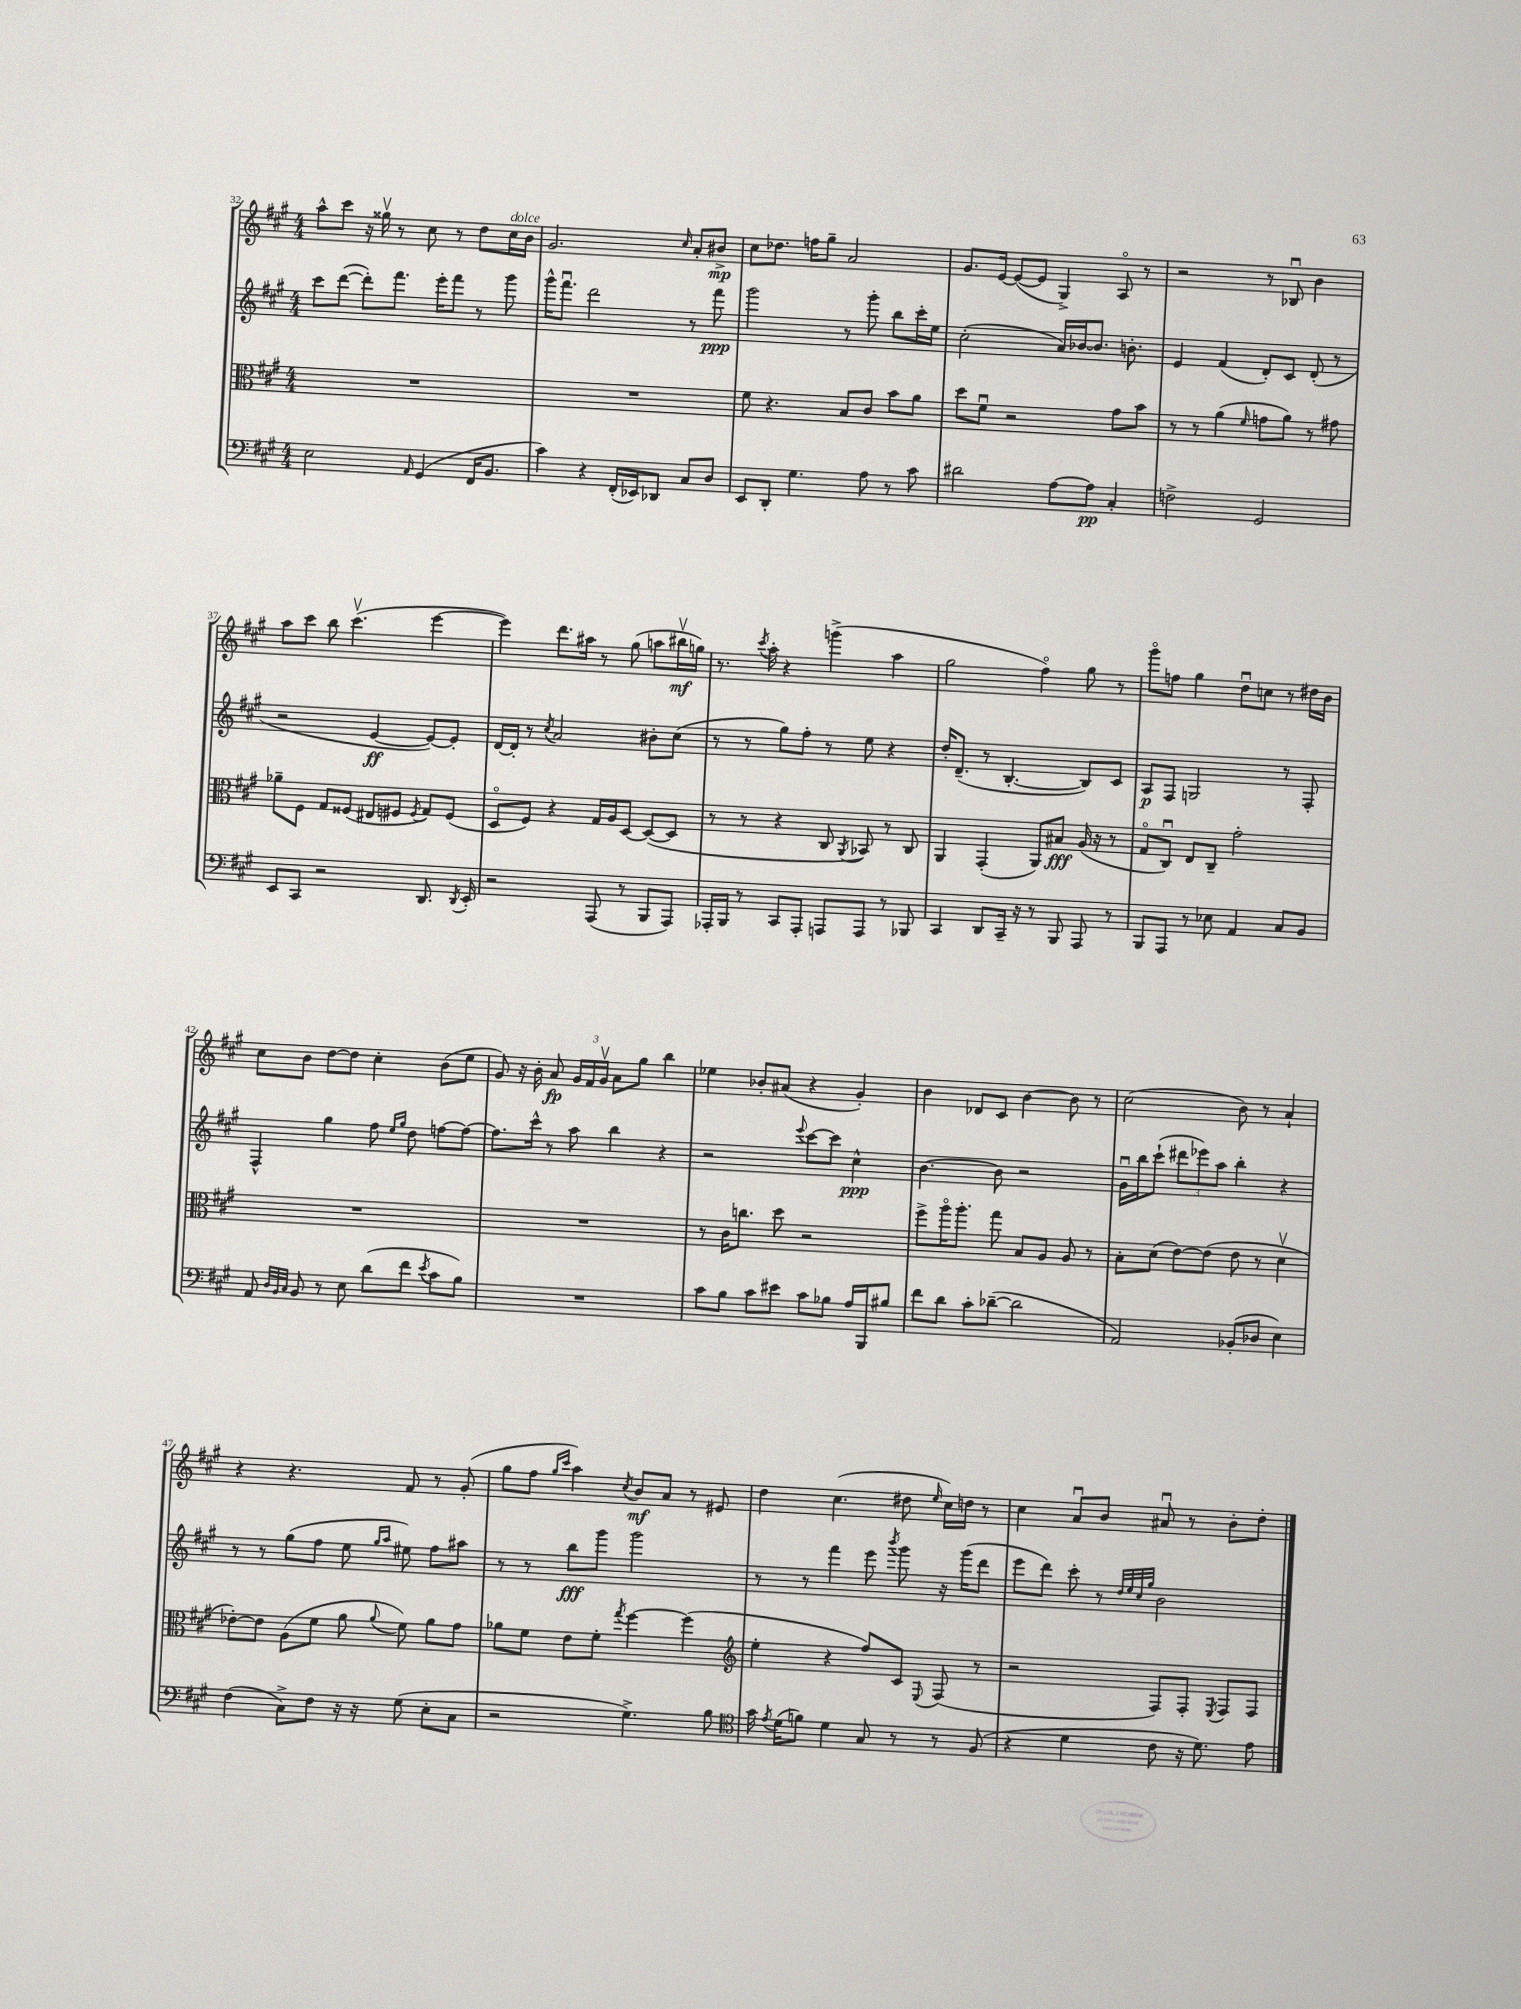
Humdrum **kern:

**kern	**dynam	**kern	**dynam	**kern	**dynam	**kern	**dynam
*part4	*part4	*part3	*part3	*part2	*part2	*part1	*part1
*staff4	*staff4	*staff3	*staff3	*staff2	*staff2	*staff1	*staff1
*clefF4	*	*clefC3	*	*clefG2	*	*clefG2	*
*k[f#c#g#]	*	*k[f#c#g#]	*	*k[f#c#g#]	*	*k[f#c#g#]	*
*M4/4	*	*M4/4	*	*M4/4	*	*M4/4	*
=32	=32	=32	=32	=32	=32	=32	=32
2E\	.	1r	.	8ccc#\L	.	8aa^^\L	.
.	.	.	.	([8ddd\J	.	8ccc#\J	.
.	.	.	.	8ddd'\L])	.	16r	.
.	.	.	.	.	.	16gg##Xv\	.
.	.	.	.	8.fff#\J	.	8r	.
16qqAA/	.	.	.	.	.	.	.
(4GG#/	.	.	.	.	.	8cc#\	.
.	.	.	.	16eee'\KL	.	.	.
.	.	.	.	8fff#\J	.	8r	.
16FF#/KL	.	.	.	8r	.	8dd\L	.
8.BB/J	.	.	.	.	.	.	.
!	!	!	!	!	!	!LO:TX:a:i:t=dolce	!
.	.	.	.	8ggg#\	.	16cc#\L	.
.	.	.	.	.	.	16b\JJ	.
=33	=33	=33	=33	=33	=33	=33	=33
4c#\)	.	1r	.	16ggg#^^\KL	.	2.g#/	.
.	.	.	.	8.fff#u\J	.	.	.
4r	.	.	.	2ddd\	.	.	.
(16FF#'/LL	.	.	.	.	.	.	.
16EE-X/J)	.	.	.	.	.	.	.
8DD-X/J	.	.	.	.	.	.	.
.	.	.	.	.	.	16qqcc#/	.
8C#/L	.	.	.	8r	.	8a'/L	.
8D/J	.	.	.	8fff#\	ppp	8b#X^/J	mp
=34	=34	=34	=34	=34	=34	=34	=34
8EE/L	.	8f#\	.	2ggg#\	.	8cc#\L	.
8DD'/J	.	4.r	.	.	.	8.dd-X\J	.
4.G#\	.	.	.	.	.	.	.
.	.	.	.	.	.	16ffn\KL	.
.	.	.	.	.	.	8gg#~\J	.
.	.	8B/L	.	8r	.	2a/	.
8A\	.	8c#/J	.	8ggg#'\	.	.	.
8r	.	8b\L	.	8bb\L	.	.	.
8c#\	.	8a\J	.	16ccc#'\L	.	.	.
.	.	.	.	16ee\JJ	.	.	.
=35	=35	=35	=35	=35	=35	=35	=35
2d#X\	.	8dd\L	.	(2cc#'\	.	8.g#/L	.
.	.	8f#u\J	.	.	.	.	.
.	.	.	.	.	.	[16e/Jk	.
.	.	2r	.	.	.	(8e/L_	.
.	.	.	.	.	.	8e/J]	.
[8A\L	.	.	.	16a/LL)	.	4G#^/)	.
.	.	.	.	[16b-X/J	.	.	.
8A\J]	pp	.	.	8.b-/J]	.	.	.
4C#'/	.	8g#\L	.	.	.	8A/	.
.	.	.	.	8.bn'\	.	.	.
.	.	8b\J	.	.	.	8r	.
=36	=36	=36	=36	=36	=36	=36	=36
2Fn^\	.	8r	.	4e/	.	2r	.
.	.	8r	.	.	.	.	.
.	.	(4a\	.	(4f#/	.	.	.
.	.	16qqf#/	.	.	.	.	.
2GG#/	.	8gn\L	.	8d'/L)	.	8r	.
.	.	8a\J)	.	8c#/J	.	8B-Xu/	.
.	.	8r	.	(8d'/	.	4b\	.
.	.	8g#X\	.	8r	.	.	.
!!LO:LB:g=z
=37	=37	=37	=37	=37	=37	=37	=37
8EE/L	.	8a-X~\L	.	2r	.	8aa\L	.
8CC#/J	.	8F#\J	.	.	.	8ccc#\J	.
2r	.	8G#/L	.	.	.	8bb\	.
.	.	(8F##X/J	.	.	.	(4.ccc#v\	.
.	.	8E#X/L	.	[4e/	ff	.	.
.	.	8F#X/J	.	.	.	.	.
.	.	8qF#/	.	.	.	.	.
8.DD/	.	8G#/L)	.	8e/L_)	.	[4eee\	.
.	.	(8F#/J	.	8e'/J]	.	.	.
8qDD/	.	.	.	.	.	.	.
16EE'/	.	.	.	.	.	.	.
=38	=38	=38	=38	=38	=38	=38	=38
2r	.	8D/L	.	[16d/LL	.	4eee\])	.
.	.	.	.	16d'/JJ]	.	.	.
.	.	8F#/J)	.	8r	.	.	.
.	.	.	.	8qcc#/	.	.	.
.	.	4r	.	2a/	.	8.ddd\L	.
.	.	.	.	.	.	16aa#X\Jk	.
(8AAA/	.	16G#/LL	.	.	.	8r	.
.	.	16A/J	.	.	.	.	.
8r	.	[8D/J	.	.	.	(8gg#\	.
8BBB/L	.	(8D/L_	.	8b#X'\L	.	8aan\L	.
8AAA/J)	.	8D/J]	.	(8cc#\J	.	16bb#Xv\L	mf
.	.	.	.	.	.	16ggn\JJ)	.
=39	=39	=39	=39	=39	=39	=39	=39
16AAA-X'/LL	.	8r	.	8r	.	8.r	.
16BBB/JJ	.	.	.	.	.	.	.
8r	.	8r	.	8r	.	.	.
.	.	.	.	.	.	8qccc#/	.
.	.	.	.	.	.	16aa'\	.
8CC#/L	.	4r	.	8gg#\L)	.	4r	.
8AAA-'/J	.	.	.	8ff#'\J	.	.	.
8AAAn/L	.	8C#/	.	8r	.	(4gggn^\	.
.	.	8qAA/	.	.	.	.	.
8AAA/J	.	8BB-X/)	.	8ee\	.	.	.
8r	.	8r	.	4r	.	4aa\	.
8BBB-X/	.	8C#/	.	.	.	.	.
=40	=40	=40	=40	=40	=40	=40	=40
4CC#/	.	4AA/	.	16dd'/KL	.	2gg#\	.
.	.	.	.	(8.d~/J	.	.	.
8DD/L	.	(4GG#'/	.	8r	.	.	.
16CC#~/Jk	.	.	.	[4.B'/	.	.	.
16r	.	.	.	.	.	.	.
8r	.	8AA/L)	.	.	.	4ff#\)	.
8BBB/	.	8B#X/J	fff	.	.	.	.
8AAA/	.	(16A/	.	8B/L])	.	8gg#\	.
.	.	16r	.	.	.	.	.
8r	.	8r	.	8c#/J	.	8r	.
=41	=41	=41	=41	=41	=41	=41	=41
8BBB/L	.	8G#/L	.	8A/L	p	8ggg#\L	.
8AAA/J	.	8C#u/J)	.	8F#/J	.	8ffn\J	.
8r	.	8E/L	.	2Gn/	.	4gg#\	.
8E-X\	.	8C#~/J	.	.	.	.	.
4AA/	.	2g#'\	.	.	.	8ddu\L	.
.	.	.	.	.	.	8ccn\J	.
8C#/L	.	.	.	8r	.	8r	.
8BB/J	.	.	.	8F#'/	.	16dd#X\LL	.
.	.	.	.	.	.	16b\JJ	.
!!LO:LB:g=z
=42	=42	=42	=42	=42	=42	=42	=42
8AA/	.	1r	.	4F#^^/	.	8cc#\L	.
32qqD/LLL	.	.	.	.	.	.	.
32qqBB/	.	.	.	.	.	.	.
32qqC#/JJJ	.	.	.	.	.	.	.
8BB/	.	.	.	.	.	8b\J	.
8r	.	.	.	4gg#\	.	[8dd\L	.
8E\	.	.	.	.	.	8dd\J]	.
(8d\L	.	.	.	8ff#\	.	4cc#'\	.
.	.	.	.	16qqee/LL	.	.	.
.	.	.	.	16qqgg#/JJ	.	.	.
8f#\J	.	.	.	8dd\	.	.	.
8qe/	.	.	.	.	.	.	.
8c#\L	.	.	.	[8ffn\L	.	(8b\L	.
8B\J)	.	.	.	8ff\J_	.	8ee\J	.
=43	=43	=43	=43	=43	=43	=43	=43
1r	.	1r	.	8.ff\L]	.	8g#/)	.
.	.	.	.	.	.	16r	.
.	.	.	.	16ccc#^^\Jk	.	16b'\	.
.	.	.	.	8r	.	8a/	fp
.	.	.	.	8aa\	.	24g#/LL	.
.	.	.	.	.	.	24f#/	.
.	.	.	.	.	.	24g#v/JJ	.
.	.	.	.	4bb\	.	8a\L	.
.	.	.	.	.	.	8gg#\J	.
.	.	.	.	4r	.	4bb\	.
=44	=44	=44	=44	=44	=44	=44	=44
8c#\L	.	8r	.	2r	.	4ee-X\	.
8B\J	.	16c#\KL	.	.	.	.	.
.	.	8.ccn\J	.	.	.	.	.
8c#\L	.	.	.	.	.	8b-X'/L	.
8e#X\J	.	8dd\	.	.	.	(8a#X/J	.
.	.	.	.	8qqeee/	.	.	.
8c#\L	.	2r	.	[8ccc#\L	.	4r	.
8B-X\J	.	.	.	8ccc#\J]	.	.	.
16A/LL	.	.	.	4cc#^^\	ppp	4g#'/)	.
16BBB/J	.	.	.	.	.	.	.
8B#X/J	.	.	.	.	.	.	.
=45	=45	=45	=45	=45	=45	=45	=45
8f#\L	.	8ff#^\L	.	[4.b\	.	4b\	.
8d\J	.	16aa\K	.	.	.	.	.
.	.	8.aa'\J	.	.	.	.	.
8c#'\L	.	.	.	.	.	8d-X/L	.
([8d-X~\J	.	8gg#\	.	8b\]	.	8c#/J	.
2d-\]	.	8B/L	.	2r	.	[4b\	.
.	.	8A/J	.	.	.	.	.
.	.	8A/	.	.	.	8b\]	.
.	.	8r	.	.	.	8r	.
=46	=46	=46	=46	=46	=46	=46	=46
2AA/)	.	8B'\L	.	16g#u\LL	.	(2cc#\	.
.	.	.	.	16bb\J	.	.	.
.	.	(8d\J	.	(8ccc#`\J	.	.	.
.	.	[8e\L)	.	12ddd#X\L	.	.	.
.	.	.	.	12eee-X\)	.	.	.
.	.	(8e\J]	.	.	.	.	.
.	.	.	.	12aa\J	.	.	.
(8BB-X'/L	.	8e\	.	4bb'\	.	8b\)	.
8D-X/J	.	8r	.	.	.	8r	.
4E\)	.	4dv\	.	4r	.	4a`/	.
!!LO:LB:g=z
=47	=47	=47	=47	=47	=47	=47	=47
(4F#\	.	[8e-X'\L)	.	8r	.	4r	.
.	.	8e-\J]	.	8r	.	.	.
8C#^\L)	.	(8A\L	.	(8gg#\L	.	4.r	.
8F#\J	.	8f#\J	.	8ff#\J	.	.	.
16r	.	8a\	.	8ee\	.	.	.
16r	.	.	.	.	.	.	.
.	.	.	.	16qqgg#/LL	.	.	.
.	.	8qqa/	.	16qqaa/JJ	.	.	.
(8G#\	.	8f#\)	.	8ee#X\)	.	8f#/	.
8E'\L	.	8a\L	.	8ff#\L	.	8r	.
8C#\J	.	8g#\J	.	8aa#X\J	.	(8g#'/	.
=48	=48	=48	=48	=48	=48	=48	=48
2r	.	8a-X\L	.	8r	.	8gg#\L	.
.	.	8f#\J	.	8r	.	8ff#\J	.
.	.	.	.	.	.	16qqgg#/LL	.
.	.	.	.	.	.	16qqccc#/JJ	.
.	.	8e\L	.	8bb\L	fff	4aa\)	.
.	.	8f#'\J	.	8ggg#\J	.	.	.
.	.	8qgg#/	.	.	.	8qcc#/	.
4.G#^\)	.	[4ff#\	.	2ggg#\	.	8b/L	mf
.	.	.	.	.	.	8a/J	.
.	.	(4ff#\]	.	.	.	8r	.
8B\	.	.	.	.	.	8e#X/	.
=49	=49	=49	=49	=49	=49	=49	=49
*clefC4	*	*clefG2	*	*	*	*	*
16g#\	.	4ee'\	.	8r	.	4dd\	.
8qe/	.	.	.	.	.	.	.
(16d\KL	.	.	.	.	.	.	.
8fn\J)	.	.	.	8r	.	.	.
4d\	.	4r	.	4fff#\	.	(4.cc#\	.
8G#/	.	8ff#/L)	.	8eee\	.	.	.
.	.	.	.	8qbbb/	.	.	.
8r	.	8c#/J	.	8ggg#\	.	8dd#X\	.
.	.	8qqE/	.	.	.	16qqee/	.
8r	.	(8F#/	.	16r	.	16cc#\LL)	.
.	.	.	.	(16ggg#\KL	.	16ddn\JJ	.
(8F#/	.	8r	.	8ddd\J	.	8r	.
=50	=50	=50	=50	=50	=50	=50	=50
4r	.	2r	.	8eee\L	.	4cc#\	.
.	.	.	.	8ddd\J)	.	.	.
4d\	.	.	.	8ccc#'\	.	8au/L	.
.	.	.	.	8r	.	8b/J	.
.	.	.	.	32qqdd/LLL	.	.	.
.	.	.	.	32qqee/	.	.	.
.	.	.	.	32qqcc#/	.	.	.
.	.	.	.	32qqgg#/JJJ	.	.	.
8c#\	.	8F#/L)	.	2b\	.	8a#Xu/	.
16r	.	8F#'/J	.	.	.	8r	.
8.d\)	.	.	.	.	.	.	.
.	.	8qE/	.	.	.	.	.
.	.	8F#/L	.	.	.	8b'\L	.
8e\	.	8F#/J	.	.	.	8dd'\J	.
==	==	==	==	==	==	==	==
*-	*-	*-	*-	*-	*-	*-	*-
